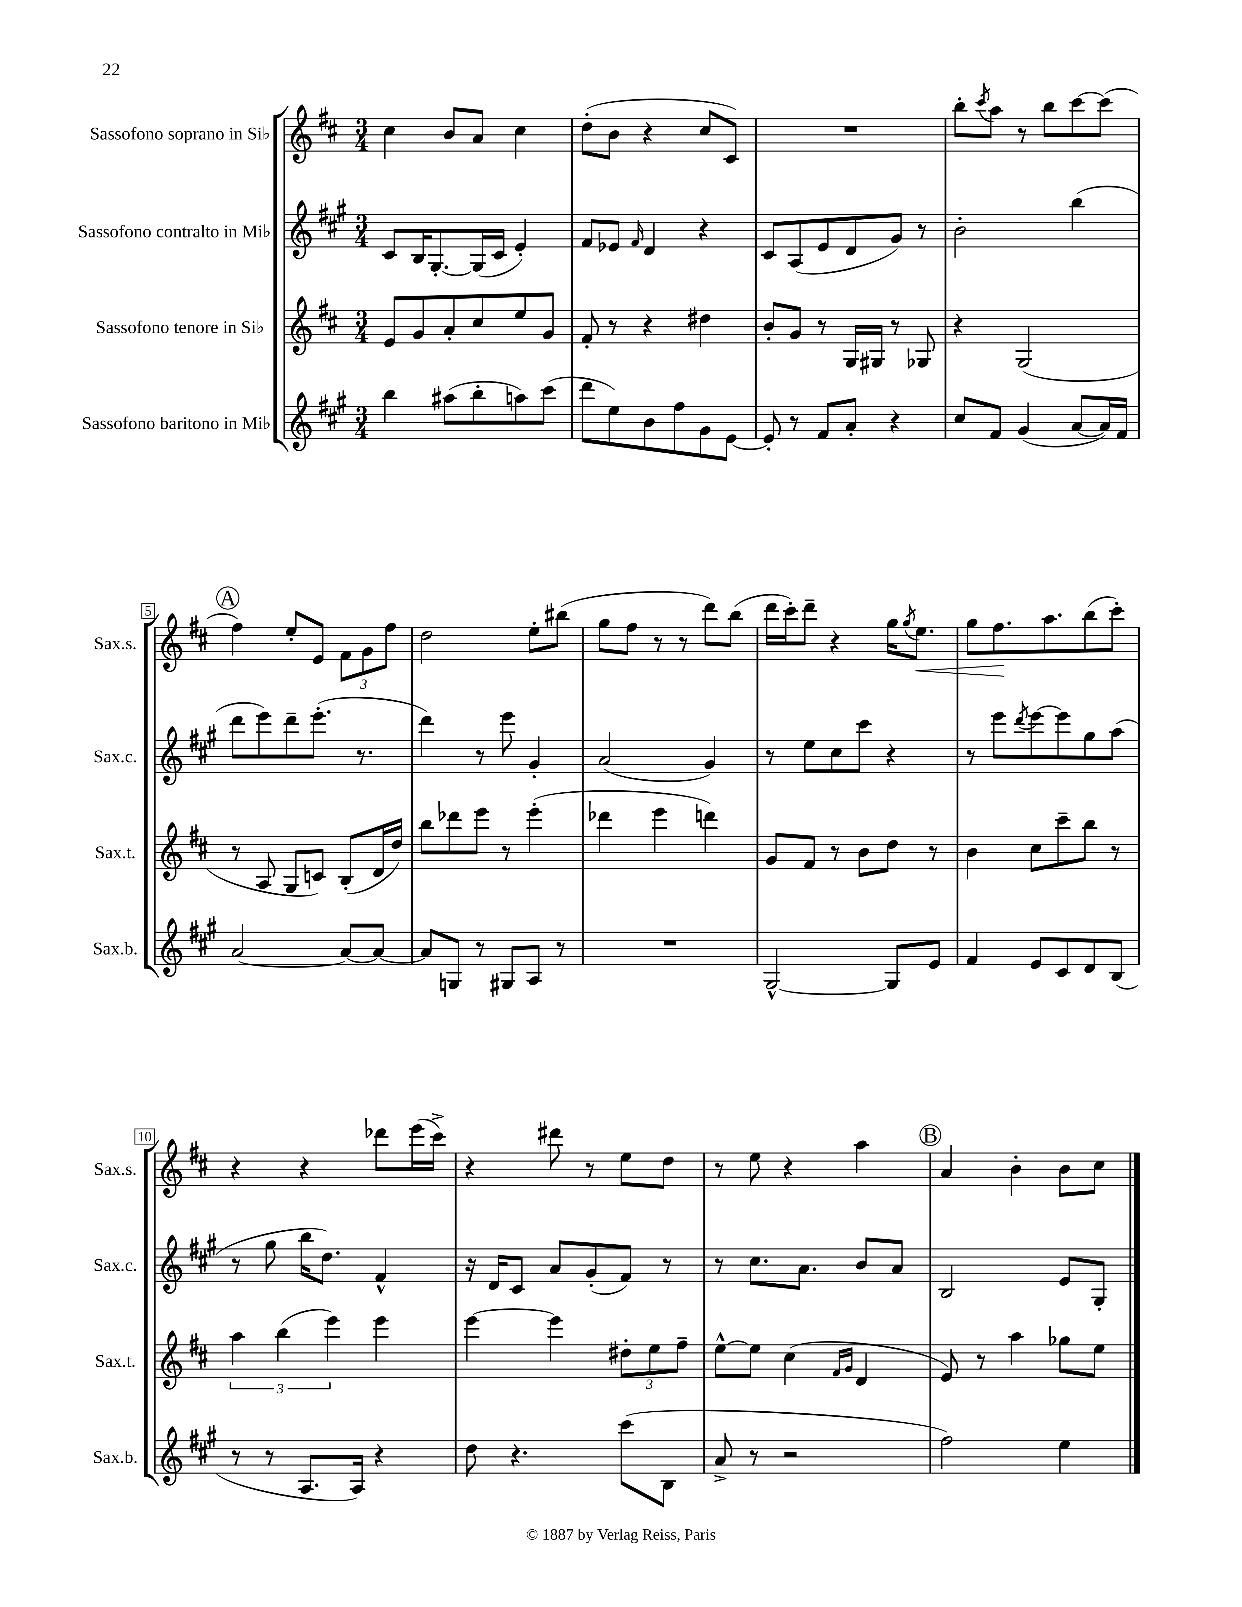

**kern	**kern	**kern	**kern
*staff4	*staff3	*staff2	*staff1
*clefG2	*clefG2	*clefG2	*clefG2
*k[f#c#g#]	*k[f#c#]	*k[f#c#g#]	*k[f#c#]
*M3/4	*M3/4	*M3/4	*M3/4
4bb	8e	8c#	4cc#
.	8g	16B	.
.	.	[8.G#'	.
(8aa#	8a'	.	8b
8bb'	8cc#	(16G#]	8a
.	.	16c#	.
8aa)	8ee	4e')	4cc#
(8ccc#	8g	.	.
=	=	=	=
8ddd	8f#'	8f#	(8dd'
8ee)	8r	8e-	8b
.	.	16qqf#	.
8b	4r	4d	4r
8ff#	.	.	.
8g#	4dd#	4r	8cc#
[8e	.	.	8c#)
=	=	=	=
8e']	8b'	8c#	2.r
8r	8g	(8A	.
8f#	8r	8e	.
8a'	16G	8d	.
.	16G#	.	.
4r	8r	8g#)	.
.	8G-	8r	.
=	=	=	=
8cc#	4r	2b'	8bb'
.	.	.	8qccc#
8f#	.	.	8aa
(4g#	(2G	.	8r
.	.	.	8bb
[8a	.	(4bb	[8ccc#
16a])	.	.	(8ccc#]
16f#	.	.	.
=	=	=	=
[2a	8r	8ddd	4ff#)
.	8A	8eee)	.
.	8G	8ddd~	8ee'
.	8c)	(8.eee'	8e
8a_	(8B'	.	12f#
.	.	8.r	.
.	.	.	12g
8a_	16d	.	.
.	.	.	12ff#
.	16dd)	.	.
=	=	=	=
8a]	8bb	4ddd)	2dd
8G	8ddd-	.	.
8r	8eee	8r	.
8G#	8r	8eee	.
8A	(4eee'	4g#'	8ee'
8r	.	.	(8bb#
=	=	=	=
2.r	4ddd-	(2a	8gg
.	.	.	8ff#
.	4eee	.	8r
.	.	.	8r
.	4ddd)	4g#)	8ddd)
.	.	.	(8bb
=	=	=	=
[2G#^^	8g	8r	16ddd
.	.	.	16ccc#')
.	8f#	8ee	8ddd~
.	8r	8cc#	4r
.	8b	8ccc#	.
8G#]	8dd	4r	16gg
.	.	.	8qgg
.	.	.	8.ee
8e	8r	.	.
=	=	=	=
4f#	4b	8r	8gg
.	.	8eee	8.ff#
.	.	8qddd	.
8e	8cc#	[8eee	.
.	.	.	8.aa
8c#	8ccc#~	8eee]	.
8d	8bb	8gg#	(8bb
(8B	8r	(8aa	8ccc#')
=	=	=	=
8r	6aa	8r	4r
8r	.	8gg#	.
.	(6bb	.	.
8.A	.	16bb	4r
.	.	8.dd)	.
.	6eee)	.	.
16A)	.	.	.
4r	4eee	4f#^^	8ddd-
.	.	.	(16eee
.	.	.	16ccc#^)
=	=	=	=
8dd	[4eee	16r	4r
.	.	16d	.
4.r	.	8c#	.
.	4eee]	8a	8ddd#
.	.	(8g#'	8r
(8ccc#	12dd#'	8f#)	8ee
.	12ee	.	.
8B	.	8r	8dd
.	12ff#~	.	.
=	=	=	=
8a^	[8ee^^	8r	8r
8r	8ee]	8.cc#	8ee
2r	(4cc#	.	4r
.	.	8.a	.
.	16qqf#	.	.
.	16qqg	.	.
.	4d	8b	4aa
.	.	8a	.
=	=	=	=
2ff#)	8e)	2B	4a
.	8r	.	.
.	4aa	.	4b'
4ee	8gg-	8e	8b
.	8ee	8G#'	8cc#
==	==	==	==
*-	*-	*-	*-
